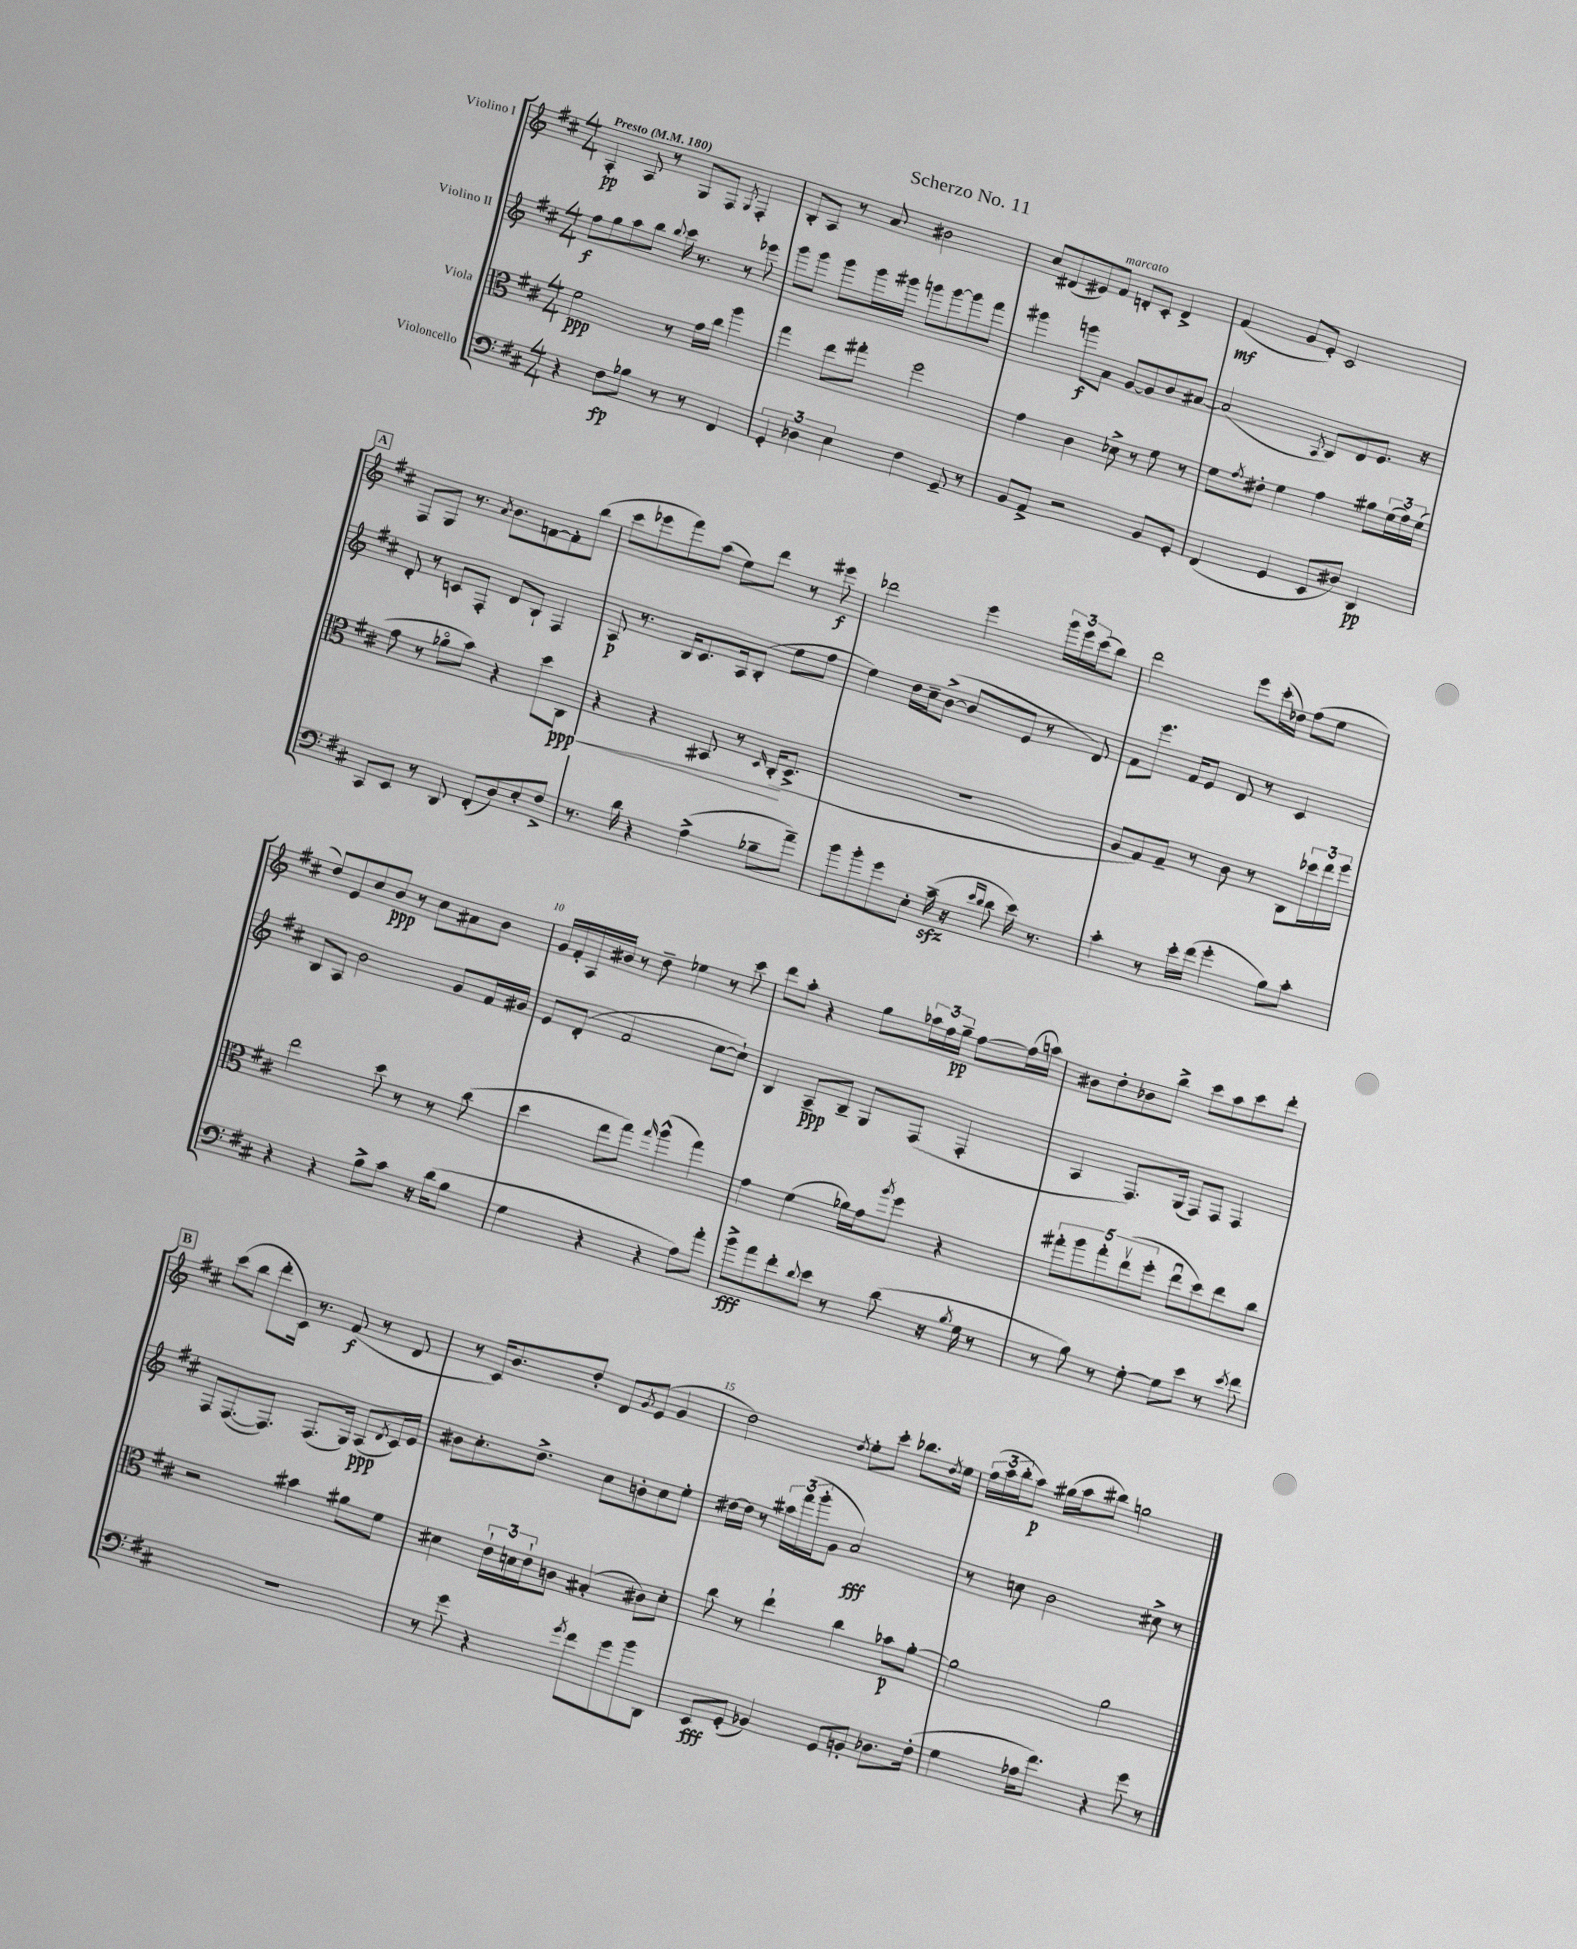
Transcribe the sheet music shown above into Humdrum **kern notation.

**kern	**kern	**kern	**kern
*staff4	*staff3	*staff2	*staff1
*clefF4	*clefC3	*clefG2	*clefG2
*k[f#c#]	*k[f#c#]	*k[f#c#]	*k[f#c#]
*M4/4	*M4/4	*M4/4	*M4/4
*MM180	*MM180	*MM180	*MM180
4r	2f#	8ff#	4A'
.	.	8gg	.
8F#	.	8aa	8A
8B-	.	8bb	8r
.	.	8qqbb	.
8r	8r	16ccc#	8G
.	.	8.r	.
8r	16g	.	8F#
.	16cc#	.	.
.	.	.	8qG
4FF#	4aa	8r	4F#'
.	.	8eee-	.
=	=	=	=
6GG'	4gg	8ggg	8B'
.	.	8ggg	8A
6D-	.	.	.
.	8ee	8ggg	8r
6E	.	.	.
.	8gg#'	16ggg	8a
.	.	16ggg#	.
4F#	2ff#	8ggg	2b#
.	.	[8ggg	.
8GG~	.	8ggg]	.
8r	.	8fff#	.
=	=	=	=
8BB	4g	4ggg#	8cc#
8AA^	.	.	(8d#
2r	4c#	8ggg	8e#)
.	.	8a	8f#
.	8d-^	[8g	8d'
.	8r	8g]	8c#'
8BB	8f#	8b	4d^
8GG'	8r	[8a#	.
=	=	=	=
(4FF#	8f#	(2a#]	(4f#
.	8qg	.	.
.	8e#'	.	.
4GG	4f#	.	8g
.	.	.	8e')
.	.	8qA	.
8EE	4g	8B)	2c#
8D#)	.	8d	.
4DD	8a#	8.e	.
.	(24f#	.	.
.	24g)	.	.
.	.	16r	.
.	(24f#	.	.
=	=	=	=
8CC#	8g	8d'	8F#
8EE	8r	8r	8G
8r	8a-o	8c	8.r
8DD	8b)	8F#'	.
.	.	.	8qa
.	.	.	8.b
(8FF#'	4r	8d	.
8D)	.	8B`	[8f
8E'	8dd	4F#	8f']
8F#^	8C#	.	(8bb
=	=	=	=
8.r	4r	8A	8ccc#
.	.	8.r	8eee-
16d	.	.	.
4r	4r	.	8fff#)
.	.	16B	.
.	.	8.c#	(8aa
(4A^	8BB#	.	8ee)
.	.	16A	.
.	8r	(8B'	8ddd
.	16qqD	.	.
8B-~	(16C#'	8ee	8r
.	8.D^	.	.
8a~)	.	8ff#	8eee#
=	=	=	=
8b	1r	4ee)	2ddd-
8b'	.	.	.
8g	.	16dd	.
.	.	16cc#~	.
8E'	.	([8b^	.
(16c#~	.	8b]	4eee
16r	.	.	.
16qqe	.	.	.
16qqd	.	.	.
8d	.	8e	.
16e)	.	8r	24ggg
.	.	.	24eee
8.r	.	.	.
.	.	.	(24ccc#
.	.	8d)	8bb)
=	=	=	=
4c#'	8A	8f#	2ddd
.	8G)	8.eee	.
8r	8G~	.	.
.	.	16f#	.
16e'	8r	8e	.
(16f#	.	.	.
4g'	8c#	8d	8eee
.	8r	8r	(16ccc#'
.	.	.	16dd-)
8B)	8C#	4c#	(8ff#
8c#'	24dd-	.	8ee
.	24ee	.	.
.	24ff#	.	.
=	=	=	=
4r	2ee	8B	8dd)
.	.	8A	8e
4r	.	2b	8cc#
.	.	.	8b
8B^	8dd	.	8r
8c#	8r	.	8cc#
16r	8r	8g	8a#
(16d	.	.	.
8B	(8cc#	16f#	8b
.	.	16g#	.
=	=	=	=
4G	4dd	8e	16g
.	.	.	16f#'
.	.	(8d'	16A
.	.	.	16b#
4r	8ee	2f#	8r
.	8gg)	.	8dd~
.	16qqgg	.	.
4r	(4aa^^	.	4ee-
8A)	4gg)	[8cc#	8r
8a'	.	8cc#`])	8ccc#
=	=	=	=
8b^	4g	4B	8ddd
8a	.	.	8aa'
8f#'	(4f#	8A~	4r
8qqd	.	.	.
8e	.	8B~	.
8r	16a-)	8G	8gg
.	16g	.	.
.	8qaa	.	.
(8d	8ff#	(8F#	24aa-
.	.	.	24ff#
.	.	.	24gg~
16r	4r	4F#'	[8ff#
8qB	.	.	.
16G	.	.	.
8r	.	.	(16ff#]
.	.	.	16aa)
=	=	=	=
8r	10gg#'	4A	8b#
.	10aa	.	.
8B)	.	.	8dd'
.	10gg#'	.	.
8r	.	8.F#)	8b-
.	(10eev	.	.
[8G'	.	.	8bb^
.	10ff#'	.	.
.	.	(16G	.
8G]	8eeu	8F#)	8ccc#
8e	8dd)	8F#	8aa
8r	8ee	4F#	8ccc#
8qe	.	.	.
8f#	8cc#	.	8ddd'
=	=	=	=
1r	2r	8F#	(8ccc#
.	.	([8.F#	8bb
.	.	.	8ddd'
.	.	8.F#])	.
.	.	.	16c#)
.	.	.	8.r
.	4b#	(8.F#	.
.	.	.	(8f#
.	.	16G)	.
.	8a#	(8A	8r
.	.	8qd	.
.	8f#	16c#)	8d
.	.	16e	.
=	=	=	=
8r	4d#	8b#	8r
8g	.	8.cc#'	16c#)
.	.	.	8.b
4r	24e`	.	.
.	24d	.	.
.	.	8.dd^	.
.	24e`	.	.
.	8c	.	8dd'
8qg	.	.	.
8f#	(4B#'	8cc#	8d
.	.	.	8qg
8g	.	8b'	(8e
8b	8c#)	8cc#	4g
8DD	8d'	8ee'	.
=	=	=	=
8EE	8cc#	[16dd#	2dd)
.	.	16dd#]	.
(8GG'	8r	8r	.
4BB-)	4ee`	24aa#	.
.	.	(24fff#	.
.	.	24ggg'	.
.	.	8g	.
.	.	.	8qdd
8GG	4cc#	2a)	8ee'
8BB'	.	.	8ccc#'
8.D-	8b-	.	8.bb-
.	[8a'	.	.
.	.	.	8qdd
(16F#'	.	.	16ee
=	=	=	=
4G	2a]	8r	(24ff#
.	.	.	24aa
.	.	.	24bb'
.	.	8cc	8aa)
16A-	.	2b	(16gg#
8.f#)	.	.	16aa
.	.	.	8bb#)
4r	2a	.	2gg
8g	.	8cc#^	.
8r	.	8r	.
==	==	==	==
*-	*-	*-	*-
